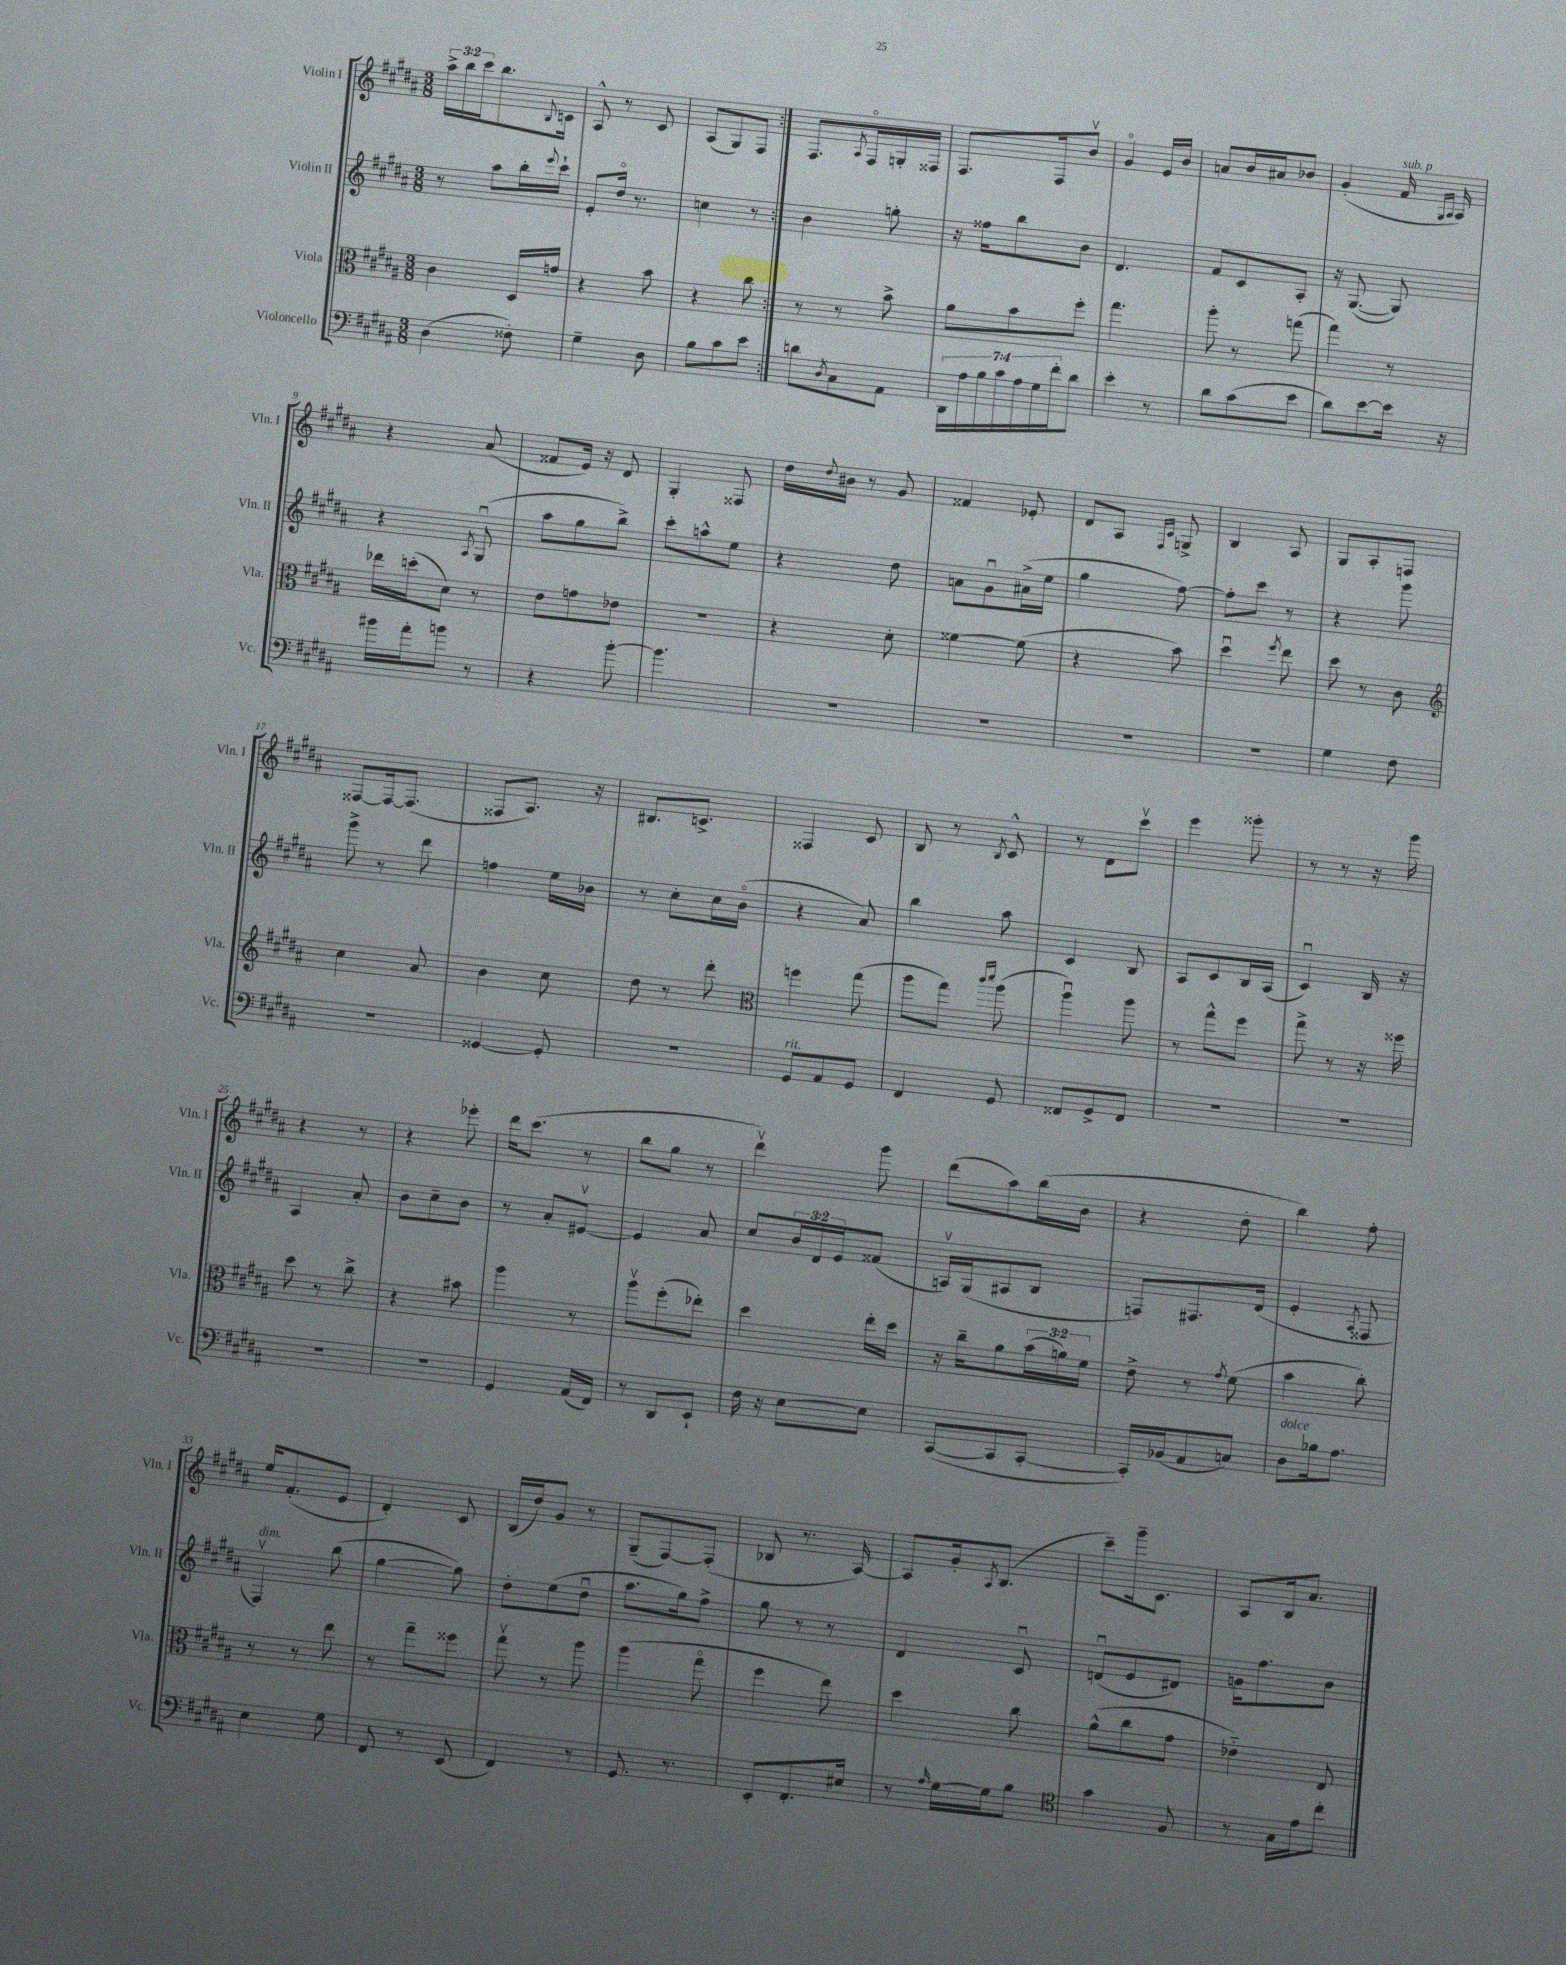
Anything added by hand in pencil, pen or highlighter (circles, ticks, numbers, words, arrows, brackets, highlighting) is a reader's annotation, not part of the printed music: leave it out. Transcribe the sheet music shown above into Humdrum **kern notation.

**kern	**kern	**kern	**kern
*part4	*part3	*part2	*part1
*staff4	*staff3	*staff2	*staff1
*I"Violoncello	*I"Viola	*I"Violin II	*I"Violin I
*I'Vc.	*I'Vla.	*I'Vln. II	*I'Vln. I
*clefF4	*clefC3	*clefG2	*clefG2
*k[f#c#g#d#a#]	*k[f#c#g#d#a#]	*k[f#c#g#d#a#]	*k[f#c#g#d#a#]
*M3/8	*M3/8	*M3/8	*M3/8
=1	=1	=1	=1
(4D#\	4c#\	8r	24aa#^\LL
.	.	.	24bb\
.	.	.	24ccc#\J
.	.	8aa#\L	8.bb\
8F##X'\)	16D#/LL	16bb'\L	.
.	.	8qqeee/	8qqB/
.	16gn/JJ	16ccc#`\JJ	16cn\Jk
=2	=2	=2	=2
4G#~\	4r	8e'/L	8A#^^/
.	.	16dd#/Jk	8r
.	.	8.r	.
8D#\	8b\	.	8c#/
=3	=3	=3	=3
8B\L	4r	4ccn\	(8A#/L
8c#\	.	.	8G#/)
8e\J	8cc#\	8r	8F#/J
=4:|!	=4:|!	=4:|!	=4:|!
8dn\L	8r	4b\	8.F#/L
8qD#/	.	.	.
8C#\	8r	.	.
.	.	.	8qA#/
.	.	.	16F#/L
8AA#\J	8b^\	8ggn'\	16Gn'/
.	.	.	16F##X/JJ
=5	=5	=5	=5
28DD#\LL	8a#\L	16r	8.F#/L
28A#\	.	.	.
.	.	16ff##X\KL	.
28B\	.	.	.
28c#\	.	.	.
.	8b\	8bb\	.
28A#\	.	.	.
28G#\	.	.	.
.	.	.	16F#/k
28f#'\J	.	.	.
8d#\J	8ff#'\J	8b\J	8bv/J
=6	=6	=6	=6
4e'\	4.gg#\	4.d#/	4g#/
8r	.	.	16e/LL
.	.	.	16b/JJ
=7	=7	=7	=7
8d#\L	8aa#'\	8f#/L	8an/L
(8c#\	8r	8c#/	16b/L
.	.	.	16a#X/J
8e\J	(8ggn\	8A#'/J	8b-X/J
=8	=8	=8	=8
8d#\L)	4gg#\)	16r	(4g#'/
.	.	([8.G#/	.
[8e\	.	.	.
!	!	!	!LO:TX:a:i:t=sub. p
16e\Jk]	8r	8G#/])	16f#/
.	.	.	16qqG#/LL
.	.	.	16qqA#/JJ
16r	.	.	16A#/)
!!LO:LB:g=z
=9	=9	=9	=9
16b#X\LL	16ee-X\LL	4r	4r
16a#'\J	(16ddn'\J	.	.
8bn\J	8d#\J)	.	.
.	.	8qA#/	.
8r	8r	(8G#u/	(8a#/
=10	=10	=10	=10
4r	8e\L	8aa#\L	8f##X/L
.	8gn\	8gg#\	16e/Jk)
.	.	.	16r
[8b'\	8e-X\J	8bb^\J)	8d#/
=11	=11	=11	=11
4.b\]	4.r	8ccc#'\L	4G#'/
.	.	8aan^^\	.
.	.	8ee\J	8F##X/
=12	=12	=12	=12
4.r	4r	4r	16dd#\LL
.	.	.	8qqdd#/
.	.	.	16b#X\JJ
.	.	.	8r
.	8d#'\	8dd#\	8g#/
=13	=13	=13	=13
4.r	[4f##X\	8an\L	4f##X/
.	.	8g#u\	.
.	(8f##\]	(16a#X^\L	8e-X'/
.	.	16ee\JJ	.
=14	=14	=14	=14
4.r	4r	4gg#\	8d#/L
.	.	.	8A#/J
.	.	.	16qqF#/LL
.	.	.	16qqc#/JJ
.	8b\)	[8ff#\)	8Gn^/
=15	=15	=15	=15
4.r	4dd#u\	8ff#'\L]	4B/
.	.	8ccc#\J	.
.	8qff#/	.	.
.	8ee\	8r	8A#/
=16	=16	=16	=16
4G#\	8dd#\	4r	8G#/L
.	8r	.	8A#'/
8F#\	8c#\	8ggg#\	8Fn/J
!!LO:LB:g=z
=17	=17	=17	=17
*	*clefG2	*	*
4.r	4cc#\	8ggg#^\	[8F##X/L
.	.	8r	16F##/k_
.	.	.	(8.F##/J]
.	8a#/	8ddd#\	.
=18	=18	=18	=18
[4GG##X/	4b\	4ffn\	8F##X/L
.	.	.	8.A#/J)
8GG##'/]	8cc#\	16ee\LL	.
.	.	16b-X\JJ	16r
=19	=19	=19	=19
4.r	8dd#\	8r	8.B#X/L
.	8r	8cc#'\L	.
.	.	.	8.cn^/J
.	8ddd#'\	16cc#\L	.
.	.	(16b\JJ	.
=20	=20	=20	=20
*	*clefC3	*	*
!LO:TX:a:i:t=rit.	!	!	!
8GG#/L	4ffn\	4r	4F##X/
8AA#/	.	.	.
8GG#/J	(8gg#\	8a#/)	8c#/
=21	=21	=21	=21
4FF#/	8aa#\L	4bb\	8B/
.	8gg#\J)	.	8r
.	16qqccc#/LL	.	.
.	16qqddd#/JJ	.	8qB/
8GG#/	(8aa#\	8aa#\	8c#^^/
=22	=22	=22	=22
8FF##X/L	4aa#u\)	4c#/	8r
8GG#^/	.	.	8d#\L
8FF##/J	8aa#\	8B/	8ccc#v\J
=23	=23	=23	=23
4.r	8r	8A#/L	4eee\
.	8gg#^^\L	8c#/	.
.	8ff#\J	16B/L	8ggg##X'\
.	.	(16A#/JJ	.
=24	=24	=24	=24
4.r	8gg#^\	4c#u/)	8r
.	8r	.	8r
.	16r	16B/	16r
.	16ff##X\	16r	16ggg#\
!!LO:LB:g=z
=25	=25	=25	=25
4.r	8dd#\	4A#/	4r
.	8r	.	.
.	8cc#^\	8a#'/	8r
=26	=26	=26	=26
4.r	4r	8b\L	4r
.	.	8cc#~\	.
.	8b#X\	8b\J	8eee-X'\
=27	=27	=27	=27
4GG#/	4aa#\	8r	16ddd#\KL
.	.	.	(8.ccc#\J
.	.	8a#'/L	.
(16AA#/LL	8r	[8e#Xv/J	8r
16FF#/JJ)	.	.	.
=28	=28	=28	=28
8r	8aa#v\L	4e#/]	8bb\L
8DD#/L	(8ff#'\	.	8gg#\J
8EE`/J	8ee-X'\J)	8a#/	8r
=29	=29	=29	=29
16F#\	4dd#\	8cc#/L	4ddd#v\)
16r	.	.	.
[8E\L	.	24b/L	.
.	.	24d#/	.
.	.	24e/J	.
8E\J]	16ee'\LL	(8f##X/J	8ggg#\
.	16dd#\JJ	.	.
=30	=30	=30	=30
([8CC#/L	16r	16Anv/LL)	(8ddd#\L
.	16cc#~\KL	(16G#/J	.
8CC#/]	8a#\	8A#X/	8aa#\)
[8CC#'/J	(24b\L	8B/J	(16bb\L
.	24an\)	.	.
.	.	.	16b\JJ
.	24f#\JJ	.	.
=31	=31	=31	=31
16CC#'/LL])	8e^\	8Fn/L)	4r
(16BB-X/J	.	.	.
8AA#/	8r	8.F#X/	.
.	8qg#/	.	.
8Cn/J)	(8f#\	.	8dd#'\
.	.	(16d#/Jk	.
=32	=32	=32	=32
!LO:TX:a:i:t=dolce	!	!	!
8D#\L	4b\	4e'/	4bb\)
16B-X\k	.	.	.
8.A#\J	.	.	.
.	.	8qA#/	.
.	8cc#'\)	8F##X/	8ff#'\
!!LO:LB:g=z
=33	=33	=33	=33
!	!	!LO:TX:a:i:t=dim.	!
4E\	8r	4F#v/)	16ee/KL
.	.	.	(8.f#'/
.	8r	.	.
8G#\	8ee\	(8bb\	8e/J
=34	=34	=34	=34
8FF#/	8r	[4gg#\	4d#'/)
8r	8gg#~\L	.	.
(8EE/	8ff##X\J	8gg#\])	8c#/
=35	=35	=35	=35
4FF#/)	8gg#v\	8dd#'\L	(16B/LL
.	.	.	16dd#/J)
.	8r	(8ee\	8g#/J
8r	8aa#\	8dd#u\J	8r
=36	=36	=36	=36
8.GG#/	(4aa#\	8.aa#\L	(8G#~/L
.	.	.	[8F#/)
8.r	.	16gg#\k)	.
.	8gg#\	8ff#^\J	(8F#'/J]
=37	=37	=37	=37
8EE'/L	4ff#\	8gg#\	8B-X/
8.FF#'/	.	8r	8.r
.	8ee\)	8r	.
16E#X/Jk	.	.	[16A#/)
=38	=38	=38	=38
8r	4dd#\	4d#/	8A#/L]
16qqA#/	.	.	.
[16G#\LL	.	.	16g#'/k
.	.	.	8qA#/
16G#\J]	.	.	(8.B/J
8B\J	8cc#\	8c#u/	.
=39	=39	=39	=39
*clefC4	*	*	*
4g#\	(8a#^^\L	(8dnu/L	8ccc#~\L)
.	8cc#\	8e/	16ggg#~\k
.	.	.	8.c#\J
8F#/	8g#\J	8d#X/J)	.
=40	=40	=40	=40
8r	4e-X\)	16gn\KL	8A#/L
.	.	8.ff#\	.
16G#\LL	.	.	16B/k
16e\J	.	.	8.a#/J
8cc#'\J	8E/	8b\J	.
==	==	==	==
*-	*-	*-	*-
